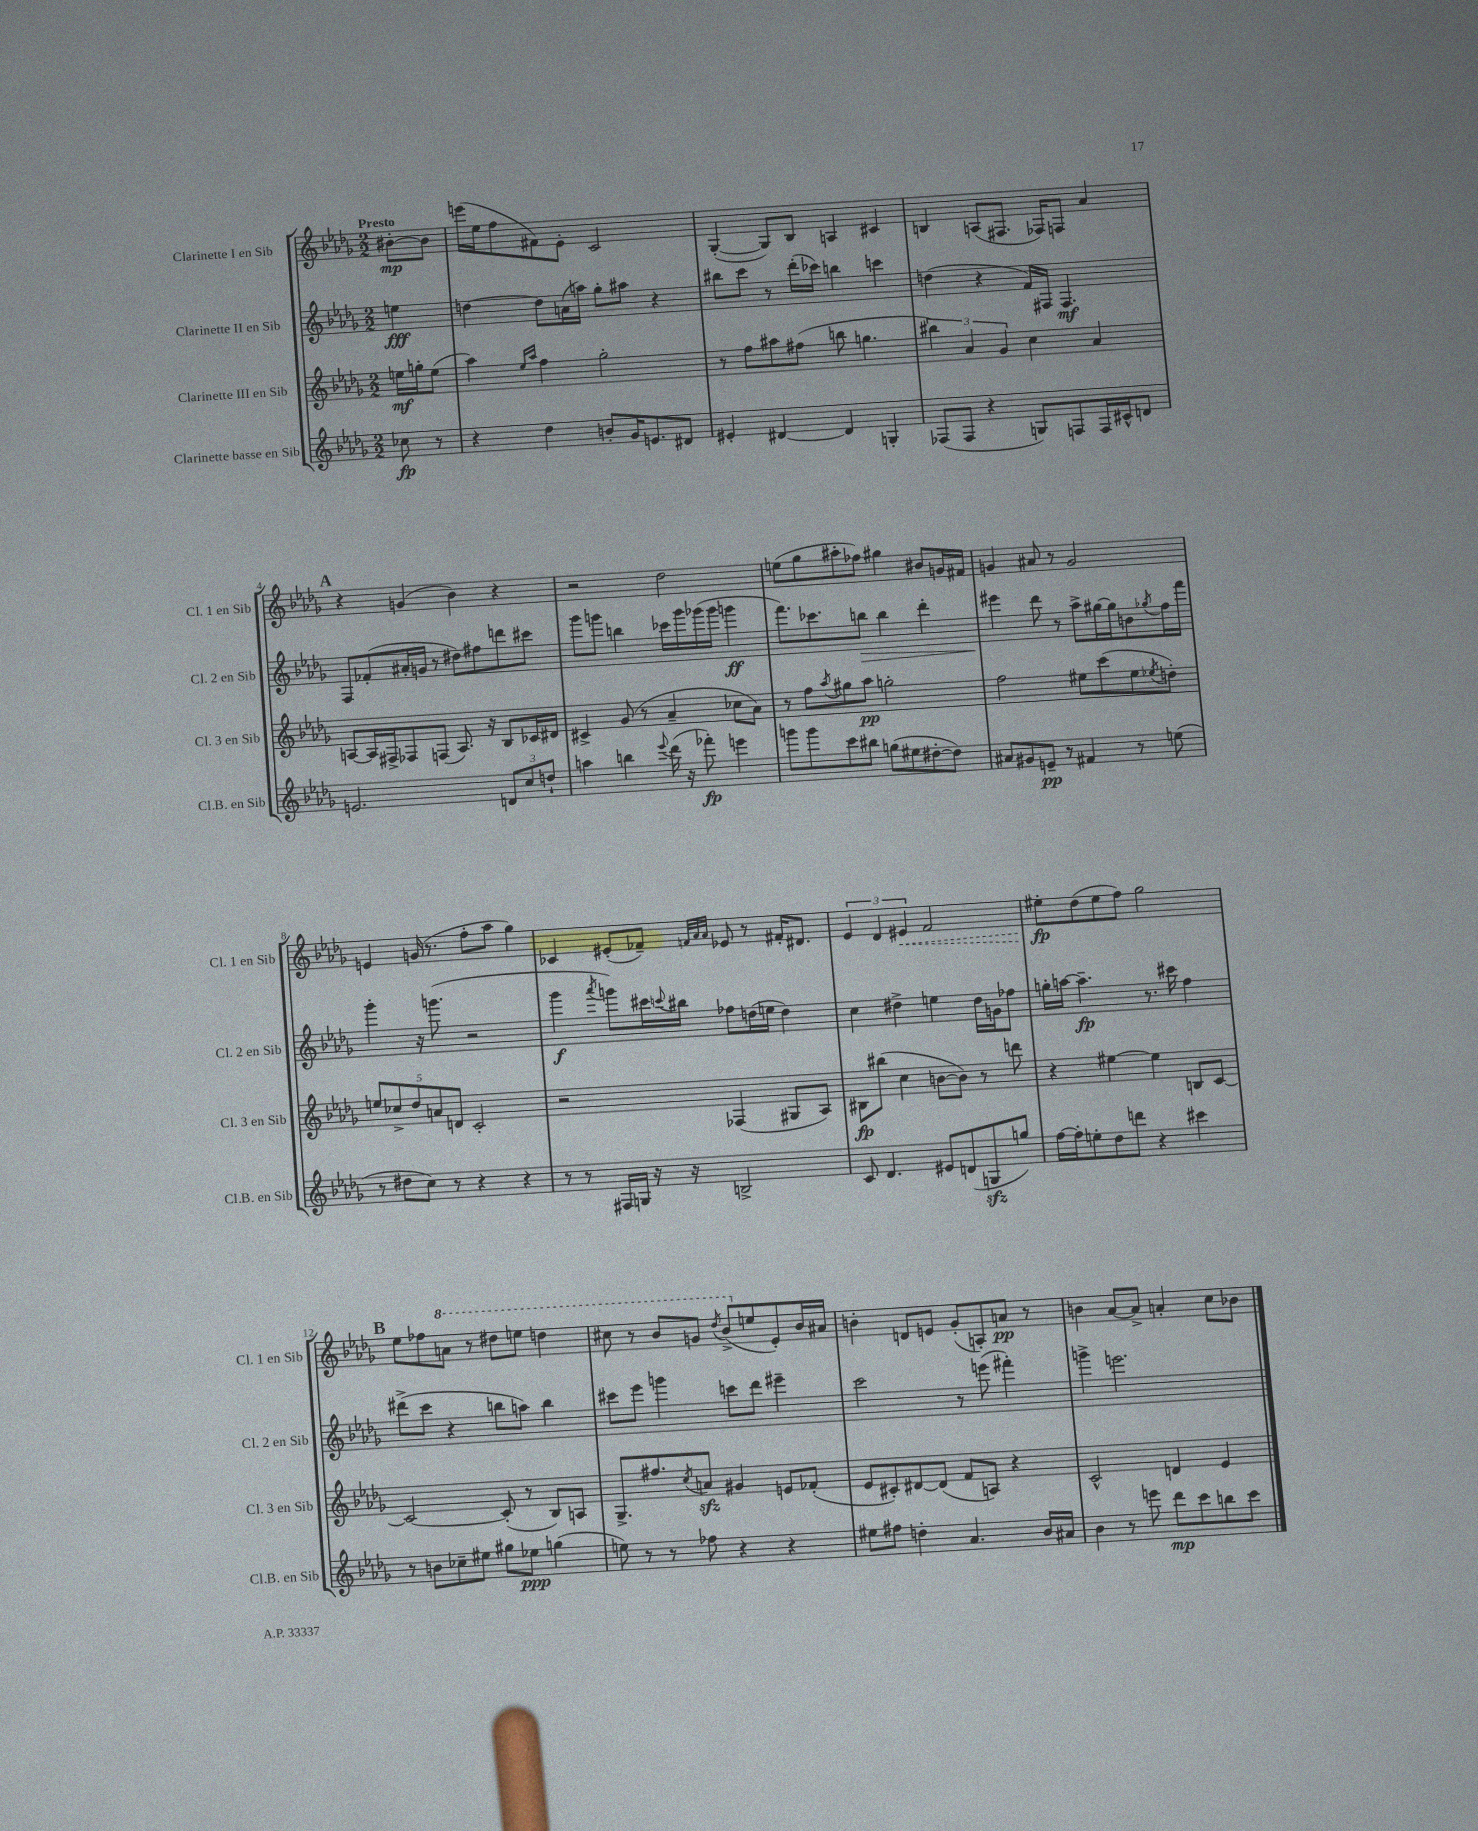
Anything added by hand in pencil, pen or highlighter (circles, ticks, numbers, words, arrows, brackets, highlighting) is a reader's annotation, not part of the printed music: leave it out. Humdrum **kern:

**kern	**dynam	**kern	**dynam	**kern	**dynam	**kern	**dynam
*part4	*part4	*part3	*part3	*part2	*part2	*part1	*part1
*staff4	*staff4	*staff3	*staff3	*staff2	*staff2	*staff1	*staff1
*I"Clarinette basse en Sib	*	*I"Clarinette III en Sib	*	*I"Clarinette II en Sib	*	*I"Clarinette I en Sib	*
*I'Cl.B. en Sib	*	*I'Cl. 3 en Sib	*	*I'Cl. 2 en Sib	*	*I'Cl. 1 en Sib	*
*clefG2	*	*clefG2	*	*clefG2	*	*clefG2	*
*k[b-e-a-d-g-]	*	*k[b-e-a-d-g-]	*	*k[b-e-a-d-g-]	*	*k[b-e-a-d-g-]	*
*M2/2	*	*M2/2	*	*M2/2	*	*M2/2	*
=	=	=	=	=	=	=	=
!	!	!	!	!	!	!LO:TX:a:B:t=Presto	!
8cc-X\	fp	16een\LL	mf	4een\	fff	[8b#X'\L	mp
.	.	16ggn'\J	.	.	.	.	.
8r	.	(8ee\J	.	.	.	8b#\J]	.
=1	=1	=1	=1	=1	=1	=1	=1
4r	.	4aa-\)	.	[4ddn\	.	(16eeen\LL	.
.	.	.	.	.	.	16ee-\J	.
.	.	.	.	.	.	8ff\	.
.	.	16qqee-/LL	.	.	.	.	.
.	.	16qqaa-/JJ	.	.	.	.	.
4dd-\	.	4ff\	.	8dd\L]	.	8f#X\)	.
.	.	.	.	(16an\L	.	8e-'\J	.
.	.	.	.	16aan\JJ)	.	.	.
8bn'/L	.	2gg-'\	.	8gg-'\L	.	2c/	.
16g-/K	.	.	.	8aa#X\J	.	.	.
8.en/	.	.	.	.	.	.	.
.	.	.	.	4r	.	.	.
8d#X/J	.	.	.	.	.	.	.
=2	=2	=2	=2	=2	=2	=2	=2
4e#X'/	.	8r	.	8bb#X\L	.	([4G-'/	.
.	.	8ff\L	.	8ccc\J	.	.	.
[4d#X/	.	8aa#X\	.	8r	.	8G-/L])	.
.	.	(8ff#X\J	.	(16ddd-'\LL	.	8B-/J	.
.	.	.	.	16ccc-X\JJ)	.	.	.
4d#/]	.	8bbn\	.	4bbn\	.	4An/	.
.	.	4.ggn\	.	.	.	.	.
4Gn'/	.	.	.	4cccn\	.	4c#X/	.
=3	=3	=3	=3	=3	=3	=3	=3
(8F-X/L	.	6bb#X\)	.	(4ddn\	.	4Bn/	.
8F-/J	.	.	.	.	.	.	.
.	.	6a-/	.	.	.	.	.
4r	.	.	.	4r	.	(8An/L	.
.	.	6g-/	.	.	.	.	.
.	.	.	.	.	.	8.F#X/J	.
8Gn/L)	.	4cc\	.	16f/LL)	.	.	.
.	.	.	.	16F#X/JJ	.	16F-X/KL)	.
8Fn/	.	.	.	4.F#/	mf	8Fn/J	.
16F/L	.	4a-/	.	.	.	4a-/	.
16c#X^^/J	.	.	.	.	.	.	.
8dn/J	.	.	.	.	.	.	.
!!LO:LB:g=z
!!LO:REH:place=s1:t=A
=4	=4	=4	=4	=4	=4	=4	=4
2.en/	.	[8An/L	.	8F/L	.	4r	.
.	.	16A/L]	.	(8f-X'/	.	.	.
.	.	16F#X^/J	.	.	.	.	.
.	.	8F-X/	.	16a#X'/L	.	(4gn/	.
.	.	.	.	16gn/JJ	.	.	.
.	.	(8Fn/J	.	8r	.	.	.
.	.	8.A/)	.	8dd#X\L)	.	4b-\)	.
.	.	.	.	8ff#X\	.	.	.
.	.	16r	.	.	.	.	.
12dn/L	.	8B-/L	.	8dddn\	.	4r	.
12cc/	.	.	.	.	.	.	.
.	.	16c-X/L	.	8ccc#X\J	.	.	.
12ddn`/J	.	.	.	.	.	.	.
.	.	16d#X/JJ	.	.	.	.	.
=5	=5	=5	=5	=5	=5	=5	=5
4aan\	.	4c#X^/	.	8ggg-\L	.	2r	.
.	.	.	.	8gggn\J	.	.	.
4bbn\	.	(8g-/	.	4bbn\	.	.	.
.	.	8r	.	.	.	.	.
8qqeee-/	.	.	.	.	.	.	.
(16ddd-\	.	4a-~/	.	16ccc-X\LL	.	2dd-\	.
16r	.	.	.	16ggg\	.	.	.
8fff-X'\)	fp	.	.	(16ggg-X\	.	.	.
.	.	.	.	16ggg-\JJ	.	.	.
4eeen\	.	8cc-X\L	.	4gggn\	ff	.	.
.	.	8a-\J)	.	.	.	.	.
=6	=6	=6	=6	=6	=6	=6	=6
8gggn\L	.	8r	.	8.fff\L)	.	(8een\L	.
8ggg\	.	8ff\L	.	.	.	8gg-\	.
.	.	.	.	8.ccc-X\	.	.	.
.	.	8qaa-/	.	.	.	.	.
8ccc\	.	8gg#X\	.	.	.	8aa#X'\	.
!	!	!	!	!	!LO:HP:b	!	!
8bb#X\J	.	8aa-\J	pp	8bbn\J	>	8ff-X\J)	.
(8ggn\L	.	2ggn'\	.	4bb\	.	4gg#X\	.
8ee#X\	.	.	.	.	.	.	.
[8dd#X'\	.	.	.	4ddd-'\	.	8b#X/L	.
8dd#\J])	.	.	.	.	.	16gn/L	.
.	.	.	.	.	.	16f#X/JJ	.
=7	=7	=7	=7	=7	=7	=7	=7
8a#X/L	.	2ff\	.	4eee#X\	.	4gn/	.
8g#X/	.	.	.	.	.	.	.
8en~/J	pp	.	.	8ddd-\	]	8a#X/	.
8r	.	.	.	8r	.	8r	.
4f#X/	.	8ee#X\L	.	8aa-^\L	.	2g/	.
.	.	(8ccc\	.	[16gg#X\L	.	.	.
.	.	.	.	16gg#\J]	.	.	.
8r	.	8ee#\	.	8bn\	.	.	.
.	.	8qee-X/	.	8qgg-X/	.	.	.
(8een\	.	8ddn'\J)	.	16ff\L	.	.	.
.	.	.	.	16fff\JJ	.	.	.
!!LO:LB:g=z
=8	=8	=8	=8	=8	=8	=8	=8
8r	.	10een/L	.	4ggg-'\	.	4en/	.
.	.	10cc-X^/	.	.	.	.	.
8dd#X\L	.	.	.	.	.	.	.
.	.	10dd-/	.	.	.	.	.
8cc\J)	.	.	.	16r	.	(16gn/	.
.	.	10an/	.	.	.	.	.
.	.	.	.	(8.gggn\	.	8.r	.
8r	.	.	.	.	.	.	.
.	.	10dn/J	.	.	.	.	.
4r	.	2c'/	.	2r	.	8ff'\L	.
.	.	.	.	.	.	8aa-\J	.
4r	.	.	.	.	.	4gg-\)	.
=9	=9	=9	=9	=9	=9	=9	=9
8r	.	2r	.	4ggg-\	f	4c-X/	.
8r	.	.	.	.	.	.	.
.	.	.	.	8qaaa-/	.	.	.
16F#X/LL	.	.	.	8gggn\L)	.	(8e#X'/L	.
16Gn/JJ	.	.	.	.	.	.	.
16r	.	.	.	16ccc#X\L	.	8f-X~/J)	.
.	.	.	.	8qqcccn/	.	.	.
16r	.	.	.	16bb#X\JJ	.	.	.
.	.	.	.	.	.	32qqfn/LLL	.
.	.	.	.	.	.	32qqa-/	.
.	.	.	.	.	.	32qqa-/JJJ	.
2Bn^/	.	(4F-X/	.	8ff-X\L	.	8e-X/	.
.	.	.	.	(16ddn\L	.	8r	.
.	.	.	.	16een\JJ	.	.	.
.	.	8G#X/L	.	4dd\)	.	16f#X'/KL	.
.	.	.	.	.	.	8.d#X/J	.
.	.	8A-/J)	.	.	.	.	.
=10	=10	=10	=10	=10	=10	=10	=10
8c/	.	8B#X\L	fp	4cc\	.	6e-/	.
4.d-/	.	(8bb#X\J	.	.	.	.	.
.	.	.	.	.	.	6d-/	.
.	.	4cc\	.	4dd#X^\	.	.	.
!	!	!	!	!	!	!	!LO:HP:b
.	.	.	.	.	.	6e#X/	<
8e#X/L	.	[8bn\L	.	4een\	.	2f/	.
(8dn/	.	8b\J])	.	.	.	.	.
8Gnzz/	.	8r	.	16dd#\LL	.	.	.
.	.	.	.	16gn\J	.	.	.
8ggn/J)	.	8dddn\	.	8ff-X\J	.	.	.
=11	=11	=11	=11	=11	=11	=11	=11
[16ff\LL	.	4r	.	16ggn'\LL	.	8ee#X'\L	fp
16ff'\J]	.	.	.	[16aan\JJ	.	.	.
8een'\	.	.	.	4.aa~\]	fp	(8dd-\	[
8dd-\	.	[4ee#X\	.	.	.	8ee#\	.
8dddn\J	.	.	.	.	.	8ff\J)	.
4r	.	4ee#\]	.	8.r	.	2gg-\	.
.	.	.	.	16ccc#X\	.	.	.
4ccc#X\	.	8Bn/L	.	4ff\	.	.	.
.	.	[8c/J	.	.	.	.	.
!!LO:LB:g=z
!!LO:REH:place=s1:t=B
=12	=12	=12	=12	=12	=12	=12	=12
8r	.	2c/_	.	(8ddd#X^\L	.	8ee-\L	.
8bn\L	.	.	.	8ccc\J	.	8ff-X\	.
*	*	*	*	*	*	*8va	*
8cc-X~\	.	.	.	4r	.	8aan\J	.
8ee#X\J	.	.	.	.	.	8r	.
8gg#X\L	.	(8c'/]	.	8bbn\L	.	8ddd#X\L	.
8ee-X\J	ppp	8r	.	8aan\J)	.	8eeen\J	.
(4ggn\	.	8B-/L)	.	4bb\	.	4dddn\	.
.	.	8An/J	.	.	.	.	.
=13	=13	=13	=13	=13	=13	=13	=13
8een\)	.	8.G-^/L	.	8ccc#X\L	.	8ccc#X\	.
8r	.	.	.	8eee-\J	.	8r	.
.	.	8.ff#X/	.	.	.	.	.
8r	.	.	.	4gggn\	.	8bb-/L	.
.	.	8qcc/	.	.	.	.	.
8ff-X\	.	8anzz/J	.	.	.	8ggn/J	.
.	.	.	.	.	.	8qddd-/	.
4r	.	4g#X/	.	8cccn\L	.	(8bb-^/L	.
*	*	*	*	*	*	*X8va	*
.	.	.	.	8ddd-\J	.	8een/	.
4r	.	8en/L	.	4eee#X~\	.	8e-'/)	.
.	.	(8f-X'/J	.	.	.	16b-/L	.
.	.	.	.	.	.	16a#X/JJ	.
=14	=14	=14	=14	=14	=14	=14	=14
8ee#X\L	.	8e-/L	.	2ccc\	.	4bn'\	.
8ff#X\J	.	8c#X'/)	.	.	.	.	.
4ddn'\	.	[8d#X/	.	.	.	8dn/L	.
.	.	(8d#/J]	.	.	.	8en/J	.
4.a-/	.	8f/L	.	8r	.	(8g-'/L	.
.	.	8An/J)	.	(8eeen\	.	8An'/)	.
.	.	4r	.	4fff#X'\)	.	8an/J	pp
16b-/LL	.	.	.	.	.	8r	.
16a#X/JJ	.	.	.	.	.	.	.
=15	=15	=15	=15	=15	=15	=15	=15
4b-\	.	2c^^/	.	4gggn^\	.	4bn\	.
8r	.	.	.	2.eeen\	.	[8a-/L	.
8eeen\	.	.	.	.	.	8a-^/J]	.
8ddd-\L	mp	4dn/	.	.	.	4an'/	.
8ccc\	.	.	.	.	.	.	.
8bbn\	.	4e-/	.	.	.	8cc\L	.
8ccc\J	.	.	.	.	.	8b-X\J	.
==	==	==	==	==	==	==	==
*-	*-	*-	*-	*-	*-	*-	*-
